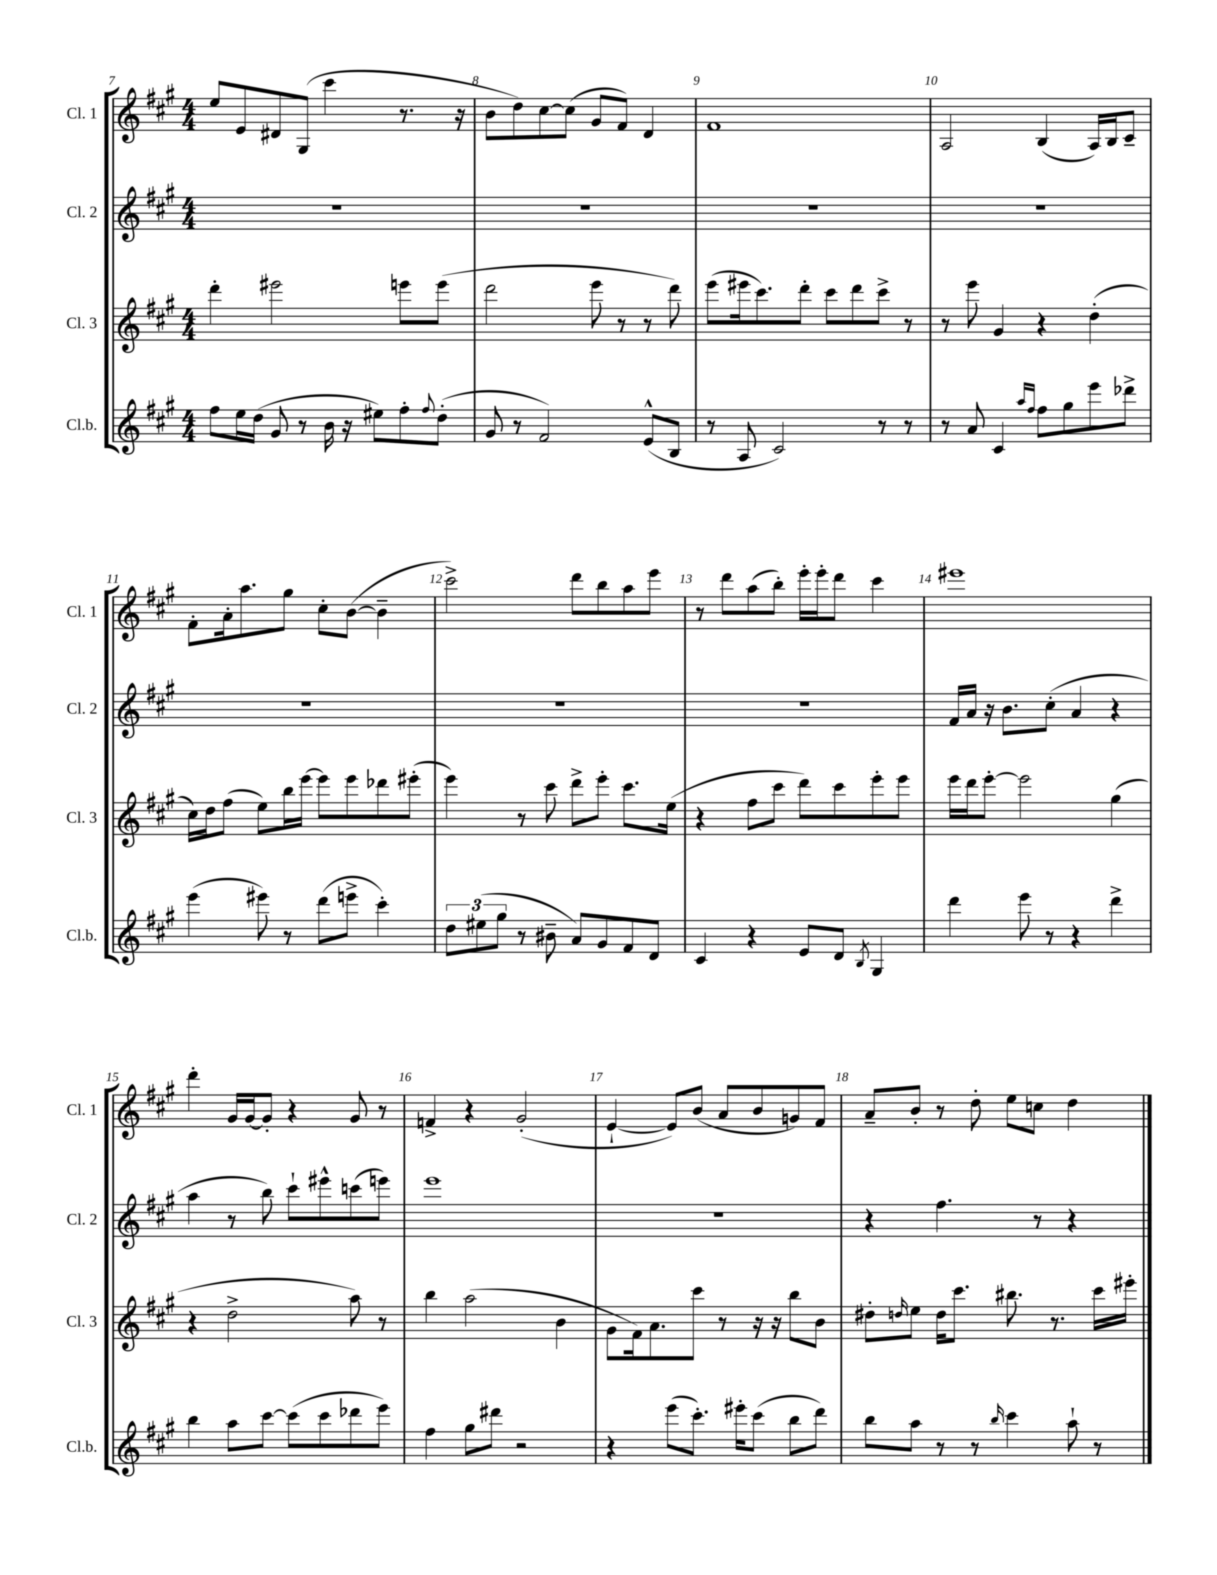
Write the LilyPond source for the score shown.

<<
\new StaffGroup <<
\new Staff = "s0" \with { instrumentName = "Cl. 1" shortInstrumentName = "Cl. 1" } {
    \clef treble \key a \major \numericTimeSignature \time 4/4
    e''8 e'8 dis'8 gis8( cis'''4 r8. r16 |
    b'8 d''8) cis''8~ cis''8( gis'8 fis'8) d'4 |
    fis'1 |
    a2 b4( a16) b16 cis'8-- |
    fis'8-. a'16-. a''8. gis''8 cis''8-. b'8~( b'4-- |
    cis'''2->) d'''8 b''8 a''8 e'''8 |
    r8 d'''8 a''8( b''8-.) e'''16-. e'''16-. d'''8 cis'''4 |
    eis'''1 |
    d'''4-. gis'16 gis'16~ gis'8-. r4 gis'8 r8 |
    f'4-> r4 gis'2-.( |
    e'4~-! e'8) b'8( a'8 b'8 g'8) fis'8 |
    a'8-- b'8-. r8 d''8-. e''8 c''8 d''4 \bar "|." |
}
\new Staff = "s1" \with { instrumentName = "Cl. 2" shortInstrumentName = "Cl. 2" } {
    \clef treble \key a \major \numericTimeSignature \time 4/4
    R1 |
    R1 |
    R1 |
    R1 |
    R1 |
    R1 |
    R1 |
    fis'16 a'16 r16 b'8. cis''8-.( a'4 r4 |
    a''4 r8 b''8) cis'''8-! eis'''8-^ c'''8( e'''8) |
    e'''1 |
    r1 |
    r4 fis''4. r8 r4 \bar "|." |
}
\new Staff = "s2" \with { instrumentName = "Cl. 3" shortInstrumentName = "Cl. 3" } {
    \clef treble \key a \major \numericTimeSignature \time 4/4
    d'''4-. eis'''2 e'''8 e'''8( |
    d'''2 e'''8 r8 r8 d'''8) |
    e'''8( eis'''16 cis'''8.) d'''8-. cis'''8 d'''8 cis'''8-> r8 |
    r8 e'''8 gis'4 r4 d''4-.( |
    cis''16) d''16 fis''8( e''8) b''16 e'''16~ e'''8 e'''8 des'''8 eis'''8-.( |
    e'''4) r8 cis'''8 d'''8-> e'''8-. cis'''8. e''16( |
    r4 fis''8 cis'''8 d'''8) cis'''8 e'''8-. e'''8 |
    e'''16 d'''16 e'''8~-. e'''2 gis''4( |
    r4 d''2-> a''8) r8 |
    b''4 a''2( b'4 |
    gis'8 fis'16) a'8. cis'''8 r8 r16 r16 b''8 b'8 |
    dis''8-. \grace { d''16 } e''8 d''16 cis'''8. bis''8. r8. cis'''16 eis'''16-. \bar "|." |
}
\new Staff = "s3" \with { instrumentName = "Cl.b." shortInstrumentName = "Cl.b." } {
    \clef treble \key a \major \numericTimeSignature \time 4/4
    fis''8 e''16 d''16( gis'8 r8 b'16 r16 eis''8) fis''8-. \appoggiatura { fis''8 } d''8-.( |
    gis'8 r8 fis'2) e'8-^( b8 |
    r8 a8 cis'2) r8 r8 |
    r8 a'8 cis'4 \grace { a''16 fis''16 } fis''8 gis''8 e'''8 des'''8-> |
    e'''4( eis'''8) r8 d'''8( e'''8-> cis'''4-.) |
    \tuplet 3/2 { d''8 eis''8( gis''8 } r8 bis'8-- a'8) gis'8 fis'8 d'8 |
    cis'4 r4 e'8 d'8 \acciaccatura { b8 } gis4 |
    d'''4 e'''8 r8 r4 d'''4-> |
    b''4 a''8 cis'''8~ cis'''8( cis'''8 des'''8 e'''8) |
    fis''4 gis''8 dis'''8 r2 |
    r4 e'''8( cis'''8.-.) eis'''16-. cis'''8( b''8 d'''8) |
    b''8 a''8 r8 r8 \grace { b''16 } cis'''4 a''8-! r8 \bar "|." |
}
>>
>>
\layout { \context { \Score currentBarNumber = #7 \override BarNumber.break-visibility = ##(#f #t #t) barNumberVisibility = #all-bar-numbers-visible } }
